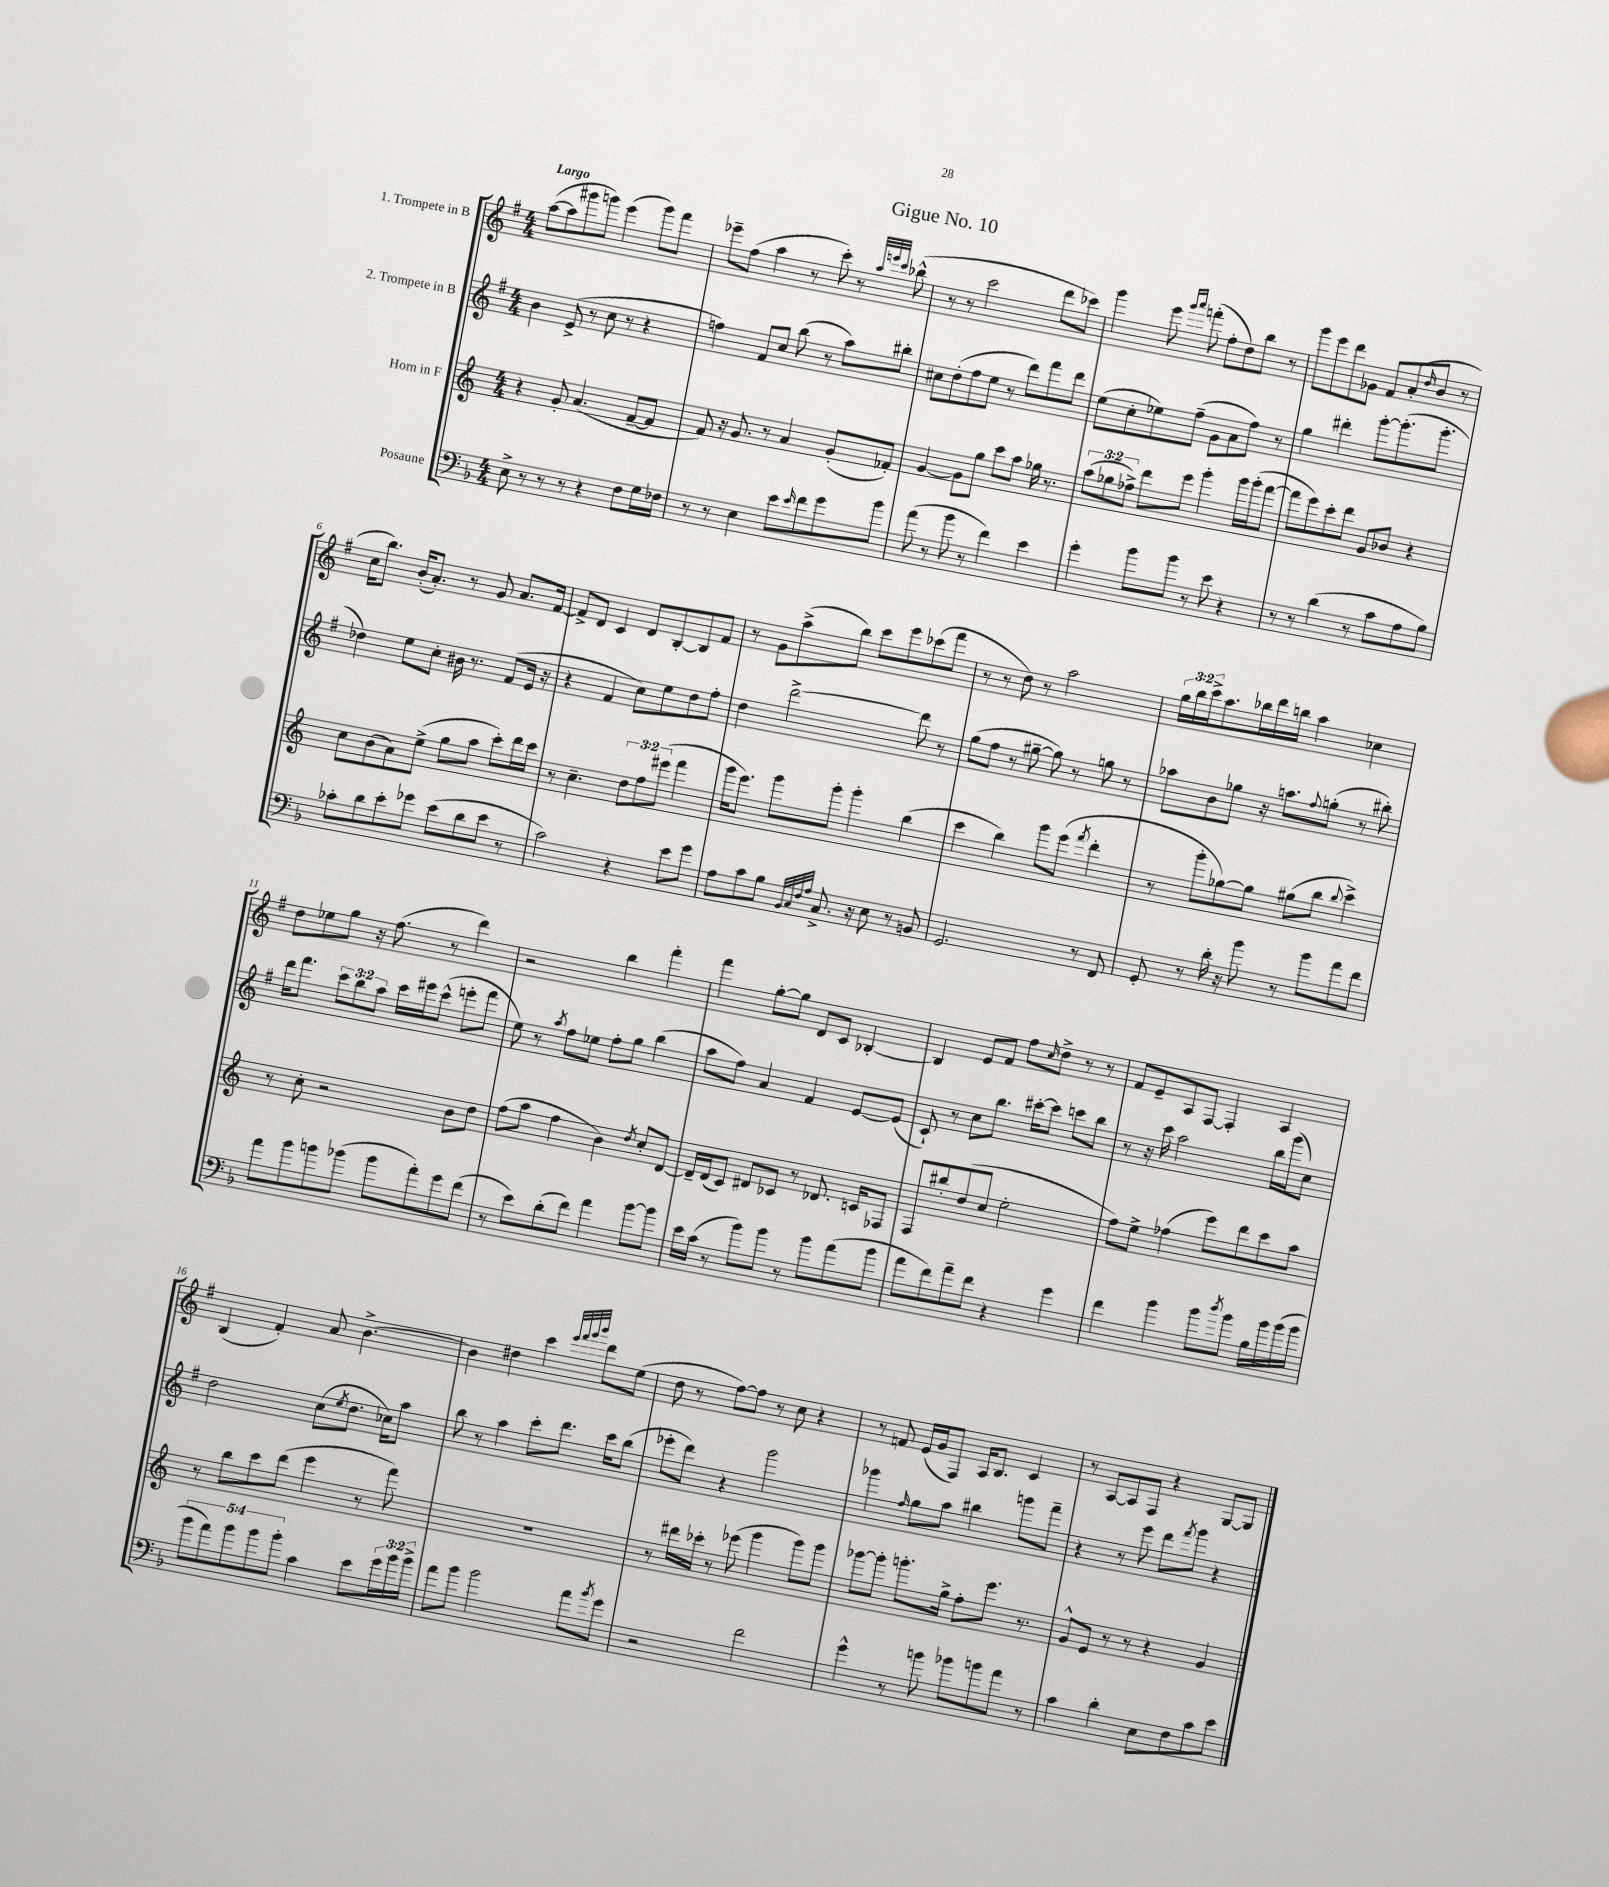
\header { title = "Gigue No. 10" }
<<
\new StaffGroup <<
\new Staff = "s0" \with { instrumentName = "1. Trompete in B" } {
    \clef treble \key g \major \numericTimeSignature \time 4/4 \override Staff.TupletNumber.text = #tuplet-number::calc-fraction-text \tempo "Largo"
    a''8~( a''8 gis'''8 g'''8) e'''4( g'''8) fis'''8 |
    ees'''8-- fis''8( a''4 r8 c'''8-.) r8 \grace { a''32 e'''32 c'''32 } bes''8-^( |
    r8 r8 c'''2 d'''8 ces'''8) |
    g'''4 e'''8 \grace { g'''16 a'''16 } f'''8-.( fis''8-. d''8) b''8 r8 |
    g'''8 e'''8 d'''8 ges'8 fis'8 a'8-.( \grace { d''16 } b'8 r8 |
    c''16 b''8.) b'16-.( a'8.-.) r8 g'8 a'8. fis'16~ |
    fis'8-> d'8 c'4 d'8 b8~-. b8 fis'8 |
    r8 g'8 a''8->( b''8) c'''8 e'''8 ces'''8( fis'''8 |
    r8 r8 d''8) r8 a''2 |
    \tuplet 3/2 { g''16 b''16 c'''16-> } a''8. bes''16 d'''16 b''16 a''4 ces''4 |
    d''8 ees''8 g''8 r16 fis''8.( r8 d'''4) |
    r2 b''4 fis'''4-. |
    fis'''4 g''8~-. g''8 d'8 c'8 bes4~-. |
    bes4 e'8 fis'8 fis''8 \grace { c''16 } d''8-> r8 r8 |
    fis'8 e'8-- a8 fis8~ fis4-. a4 |
    b4( fis'4-.) a'8 b'4.~-> |
    b'4 dis''4 c'''4 \grace { e'''32 fis'''32 g'''32 b'''32 } d'''8 e''8( |
    d''8 r8 fis''8~) fis''8 r8 c''8 r4 |
    r8 f'8 e'16( g'16 fis8) a16 b8. c'4 |
    r8 a8~ a8 fis8 r4 g8~ g8 \bar "|." |
}
\new Staff = "s1" \with { instrumentName = "2. Trompete in B" } {
    \clef treble \key g \major \numericTimeSignature \time 4/4 \override Staff.TupletNumber.text = #tuplet-number::calc-fraction-text
    b'4 e'8->( r8 c''8 r8 r4 |
    f''4) fis'8 c''8 b''8( r8 a''8) bis''8-. |
    cis''8 d''8-.( fis''8 e''8 r8 d'''8) fis'''8 d'''8 |
    e''8( c''8-. ees''8) fis''8--( g'8 a'8 fis''8) r8 |
    g''4 dis'''4-. g'''8~-. g'''8.-.( g'''8.-. |
    des''4) e''8 c''8-. bis'16 r8. fis'8( e'16 r16 |
    r4 fis'4 c''8) e''8 d''8 fis''8-. |
    d''4 d'''2~-> d'''8 r8 |
    g''8( fis''8 r8 gis''8~-- gis''8) r8 g''8 r8 |
    aes''8 b'8 ges''8 r16 a''8. \appoggiatura { fis''8 } g''8-.( r8 bis''8-.) |
    d'''16 fis'''8. \tuplet 3/2 { c'''8 b''8 a''8 } c'''16 eis'''16 c'''8-^( e'''8-. fis'''8 |
    e''8) r8 \acciaccatura { a''8 } fis''8 ees''8 fis''8-. g''8 b''4( |
    a''8 fis''8) a'4 fis'4 e'8~ e'8( |
    c'8-!) r8 c''8 b''8. cis'''16~-. cis'''8 c'''8 b''8 |
    r8 r16 c'''16 a''2 b''16 g'''16( c''8) |
    d''2 c''8( \acciaccatura { e''8 } d''8. ces''16) a''8 |
    b''8 r8 a''4 c'''8-. d'''8. c'''16 b''8( |
    ees'''8-. d'''8) r4 g'''2 |
    ges'''4 \grace { fis''16 } g''8 a''8 bis''4 g'''8 fis'''8-- |
    r4 r8 e'''8 d'''8 \acciaccatura { fis'''8 } g'''8 r4 \bar "|." |
}
\new Staff = "s2" \with { instrumentName = "Horn in F" } {
    \clef treble \key c \major \numericTimeSignature \time 4/4 \override Staff.TupletNumber.text = #tuplet-number::calc-fraction-text
    r4 g'8-. a'4.( f'8~-- f'8 |
    f'8) r16 g'8. r8 a'4 g'8-.( fes'8-.) |
    g'4~ g'8 g''8 c'''8 a''8 ges''16 r8. |
    \tuplet 3/2 { a''8( ges''8 fes''8->) } d'''8 e'''8 g'''4-. g'''16 g'''16-.( f'''8~ |
    f'''8 e'''8) c'''8-. d'''8 g'8 bes'8 r4 |
    c''8 b'8( a'8) e''8->( g''8 a''8 c'''8-.) d'''16 c'''16 |
    r8 c''4.-- \tuplet 3/2 { d''8 f''8 eis'''8( } f'''4 |
    g'''16 e'''8.) g'''8 g'''8-. g'''4-. b''4( |
    c'''4 b''4) g'''8 e'''8( \acciaccatura { f'''8 } d'''4-. |
    r8 g'''8-. ges''8~) ges''8 gis''8( b''8 \appoggiatura { b''8 } c'''4->) |
    r8 c''8-. r2 b'8 d''8 |
    f''8( a''8 f''4 b'4) \acciaccatura { d''8 } c''8-. d'8~ |
    d'16-- d'16( c'8) dis'8 ces'8 r8 des'8. c'16 fes8 |
    f8 bis''8-. d''8( c''8 e''2-. |
    f''8) e''8-> fes''4( e'''8) d'''8 c'''8 a''8 |
    r8 b''8 c'''8 d'''8( e'''4 r8 f'''8) |
    R1 |
    r8 dis'''16 ces'''16-. r8 ees'''8( g'''4 g'''8) g'''8 |
    ges'''8~ ges'''8-. g'''8.-. g''16-> f''8-. e'''8. r8. |
    g'8-^ e'8 r8 r8 r4 g'4 \bar "|." |
}
\new Staff = "s3" \with { instrumentName = "Posaune" } {
    \clef bass \key f \major \numericTimeSignature \time 4/4 \override Staff.TupletNumber.text = #tuplet-number::calc-fraction-text
    e8-> r8 r8 r8 r4 f8 g16 fes16 |
    r8 r8 e4 e'8 \grace { e'16 } f'8 g'8 bes'8 |
    a'8( r8 bes'8 r8 f'4) e'4 |
    g'4-. bes'8 bes'8 r8 e'8 r4 |
    r8 r8 d'4( r8 c'8 a8 bes8) |
    ces'8-. d'8 e'8-. ges'8 e'8( d'8 e'8 r8 |
    c'2) r4 e'8 g'8 |
    a8 c'8 bes8 \grace { bes,32 c32 f32 a32 } c8.-> r16 e8 r8 b,8 |
    g,2. r8 f,8 |
    g,8-. r8 d'16-. r16 bes'8 r8 bes'8 a'8 f'8 |
    a'8 bes'8 b'8 bes'8( bes'8 a'8-.) g'8 f'8( |
    r8 e'8) d'8-.( f'8) a'4 bes'8~ bes'8 |
    e'16 c'16( r8 bes'8) bes'8 r8 bes'8 a'8( bes'8 |
    a'8 f'8) a'8-- f'8 r4 g'4 |
    f'4 bes'4 bes'8 \acciaccatura { d''8 } bes'8 bes16 bes'16 bes'16( bes'16 |
    \tuplet 5/4 { bes'8 a'8) bes'8 bes'8 bes'8-. } c'4 e'8 \tuplet 3/2 { g'16 bes'16 bes'16-> } |
    a'8 bes'8 bes'2 a'8 \acciaccatura { bes'8 } g'8 |
    r2 f'2 |
    g'4-^ r8 b'8 bes'8 b'8 a'8 r8 |
    c'4 d'4-. e8 f8 c'8 e'8 \bar "|." |
}
>>
>>
